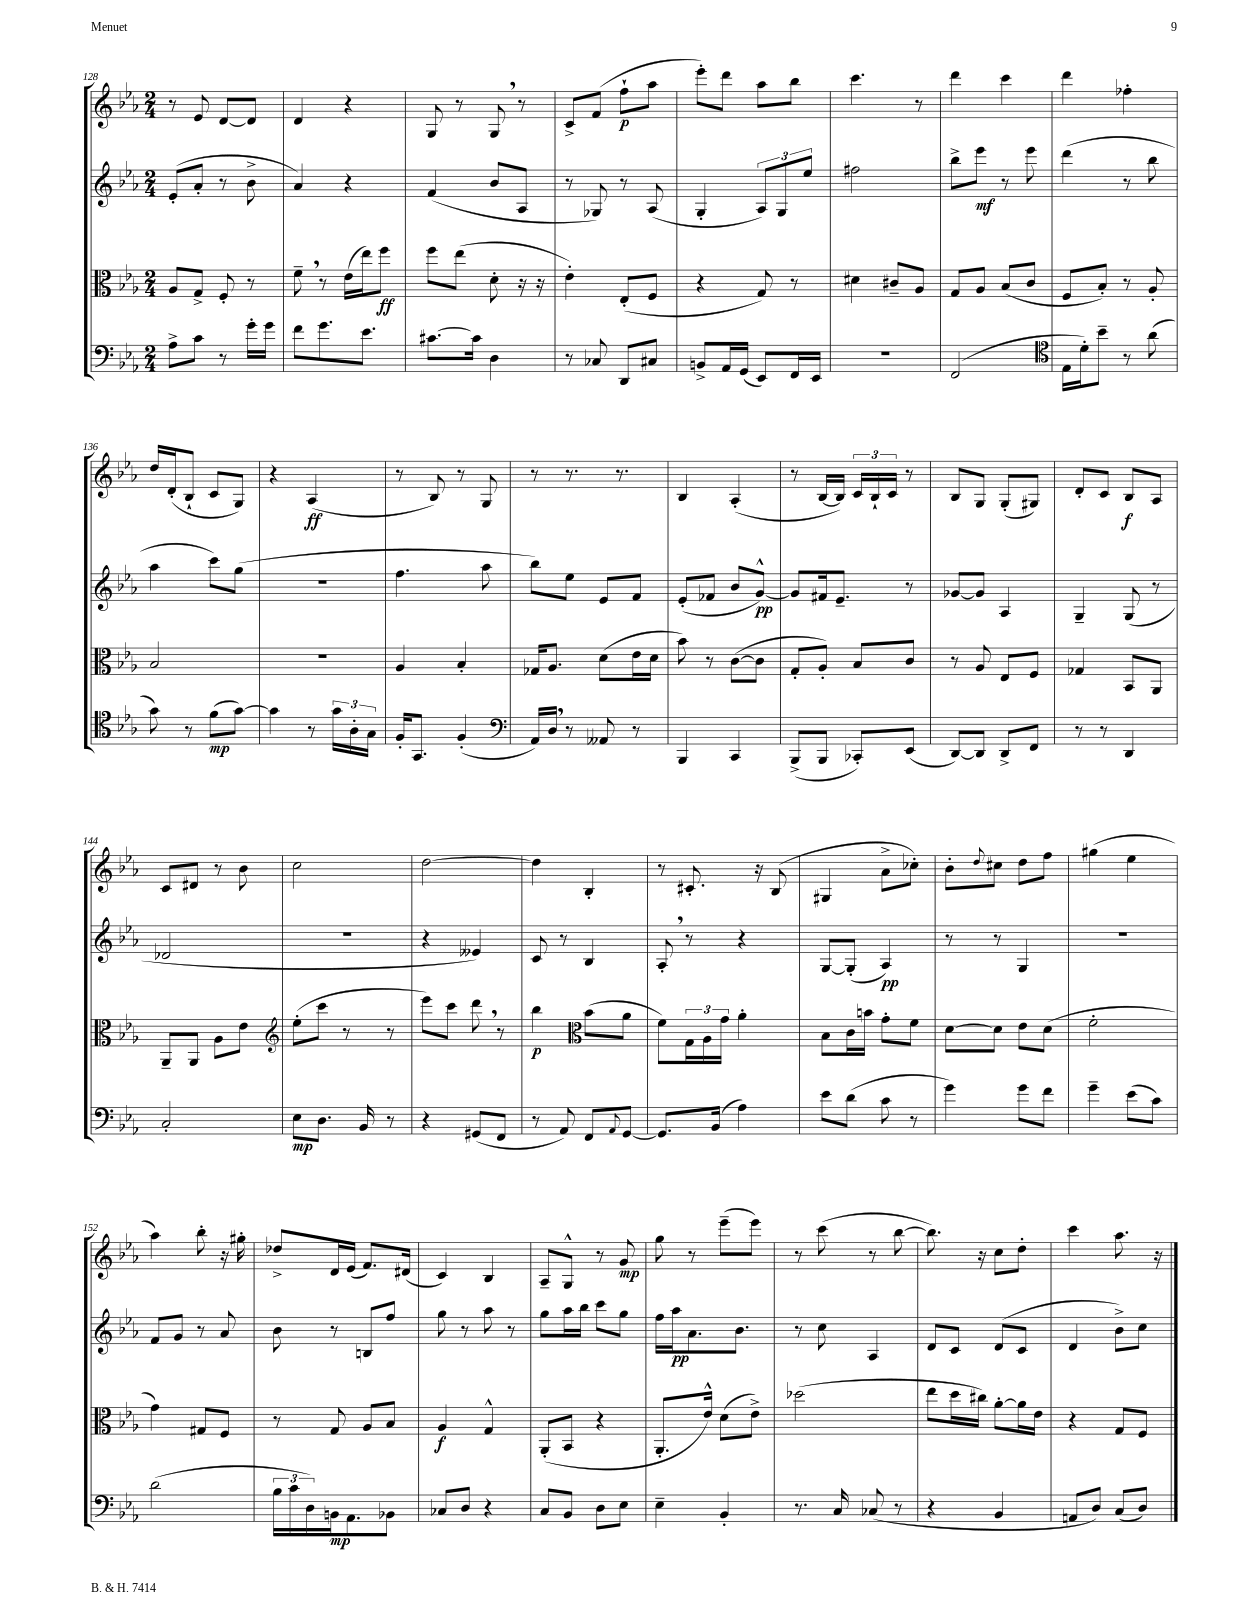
<<
\new StaffGroup <<
\new Staff = "s0" {
    \clef treble \key ees \major \numericTimeSignature \time 2/4
    r8 ees'8 d'8~ d'8 |
    d'4 r4 |
    g8 r8 g8 \breathe r8 |
    c'8-> f'8( f''8-!\p aes''8 |
    ees'''8-.) d'''8 aes''8 bes''8 |
    c'''4. r8 |
    d'''4 c'''4 |
    d'''4 fes''4-. |
    d''16 d'16-.( bes8-! c'8 g8) |
    r4 aes4\ff( |
    r8 bes8) r8 g8 |
    r8 r8. r8. |
    bes4 aes4-.( |
    r8 bes16~ bes16) \tuplet 3/2 { c'16 bes16-! c'16 } r8 |
    bes8 g8 g8-.( gis8) |
    d'8-. c'8 bes8\f aes8 |
    c'8 dis'8 r8 bes'8 |
    c''2 |
    d''2~ |
    d''4 bes4-. |
    r8 cis'8.-. r16 bes8( |
    gis4 aes'8-> ces''8-.) |
    bes'8-. \appoggiatura { d''8 } cis''8 d''8 f''8 |
    gis''4( ees''4 |
    aes''4) bes''8-. r16 gis''16-. |
    des''8-> d'16 ees'16( f'8.) dis'16( |
    c'4) bes4 |
    aes8-- g8-^ r8 g'8\mp |
    g''8 r8 ees'''8--( ees'''8) |
    r8 c'''8( r8 bes''8~ |
    bes''8.) r16 c''8 d''8-. |
    c'''4 aes''8. r16 \bar "|." |
}
\new Staff = "s1" {
    \clef treble \key ees \major \numericTimeSignature \time 2/4
    ees'8-.( aes'8-. r8 bes'8-> |
    aes'4) r4 |
    f'4( bes'8 aes8 |
    r8 ges8) r8 aes8( |
    g4-. \tuplet 3/2 { aes8) g8 ees''8 } |
    fis''2 |
    bes''8-> ees'''8\mf r8 ees'''8 |
    d'''4( r8 bes''8 |
    aes''4 c'''8) g''8( |
    r2 |
    f''4. aes''8 |
    bes''8) ees''8 ees'8 f'8 |
    ees'8-.( fes'8 bes'8 g'8~-^\pp) |
    g'8 fis'16 ees'8.-- r8 |
    ges'8~ ges'8 aes4 |
    g4-- g8( r8 |
    des'2 |
    R2 |
    r4 eeses'4) |
    c'8 r8 bes4 |
    aes8-. \breathe r8 r4 |
    g8~ g8-.( aes4\pp) |
    r8 r8 g4 |
    r2 |
    f'8 g'8 r8 aes'8 |
    bes'8 r8 b8 f''8 |
    g''8 r8 aes''8 r8 |
    g''8 aes''16 bes''16 c'''8 g''8 |
    f''16 aes''16\pp aes'8. bes'8. |
    r8 c''8 aes4 |
    d'8 c'8 d'8( c'8 |
    d'4 bes'8->) c''8 \bar "|." |
}
\new Staff = "s2" {
    \clef alto \key ees \major \numericTimeSignature \time 2/4
    aes8 g8-> f8-. r8 |
    f'8-- \breathe r8 ees'16( ees''16) f''8\ff |
    f''8 ees''8( d'8-. r16 r16 |
    ees'4-.) ees8-.( f8 |
    r4 g8) r8 |
    dis'4 cis'8-- aes8 |
    g8 aes8 bes8( c'8 |
    f8 bes8-.) r8 aes8-. |
    bes2 |
    R2 |
    aes4 bes4-. |
    ges16 aes8. d'8( ees'16 d'16 |
    bes'8) r8 c'8~( c'8 |
    g8-. aes8-.) bes8 c'8 |
    r8 aes8 ees8 f8 |
    ges4 bes,8 aes,8 |
    aes,8-- aes,8 aes8 ees'8 |
    \clef treble ees''8-.( c'''8 r8 r8 |
    ees'''8) c'''8 d'''8 \breathe r8 |
    bes''4\p \clef alto bes'8( aes'8 |
    f'8) \tuplet 3/2 { g16 aes16 g'16 } aes'4-. |
    bes8 c'16 b'16 g'8-. f'8 |
    d'8~ d'8 ees'8 d'8( |
    f'2-. |
    g'4) gis8 f8 |
    r8 g8 aes8 bes8 |
    aes4\f g4-^ |
    aes,8-.( bes,8 r4 |
    aes,8.-. ees'16-^) d'8( ees'8->) |
    des''2( |
    ees''8 d''16 cis''16) aes'8~-. aes'16 ees'16 |
    r4 g8 f8 \bar "|." |
}
\new Staff = "s3" {
    \clef bass \key ees \major \numericTimeSignature \time 2/4
    aes8-> c'8 r8 g'16-. g'16 |
    f'8 g'8. ees'8. |
    cis'8.~ cis'16 d4 |
    r8 ces8 d,8 cis8 |
    b,8-> aes,16 g,16( ees,8) f,16 ees,16 |
    R2 |
    f,2( |
    \clef tenor ees16 d'16-.) bes'8-- r8 aes'8( |
    g'8) r8 f'8\mp( g'8~) |
    g'4 r8 \tuplet 3/2 { g'16 aes16-. g16 } |
    f16-. g,8. f4-.( |
    \clef bass aes,16) d16 \breathe r8 aeses,8 r8 |
    bes,,4 c,4 |
    bes,,8->( bes,,8 ces,8-.) ees,8( |
    d,8~) d,8 d,8-> f,8 |
    r8 r8 d,4 |
    c2-. |
    ees8\mp d8. bes,16 r8 |
    r4 gis,8( f,8 |
    r8 aes,8) f,8 \appoggiatura { aes,8 } g,8~ |
    g,8. bes,16( aes4) |
    ees'8 d'8( c'8 r8 |
    g'4) g'8 f'8 |
    g'4-- ees'8( c'8) |
    d'2( |
    \tuplet 3/2 { bes16 c'16 d16) } b,16\mp aes,8. bes,8 |
    ces8 d8 r4 |
    c8 bes,8 d8 ees8 |
    ees4-- bes,4-. |
    r8. c16 ces8( r8 |
    r4 bes,4 |
    a,8 d8) c8( d8) \bar "|." |
}
>>
>>
\layout { \context { \Score currentBarNumber = #128 } }
